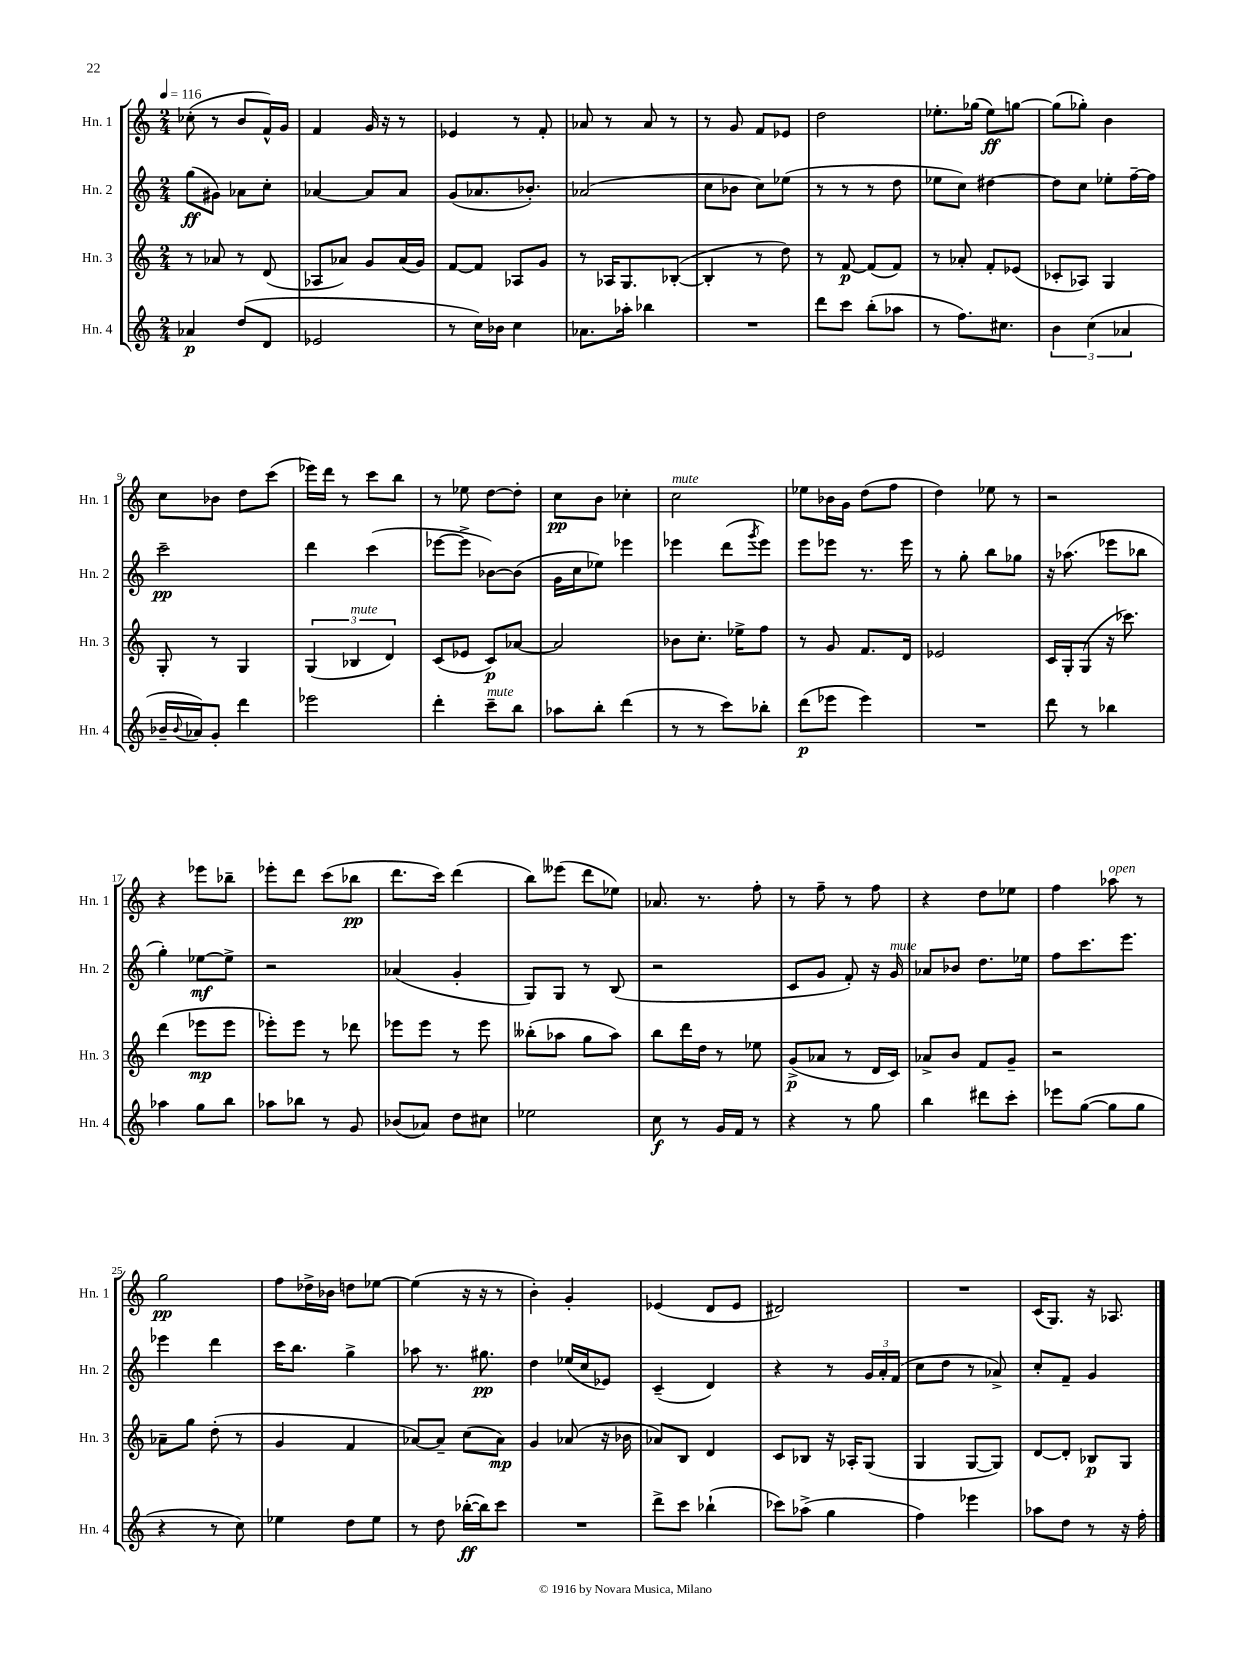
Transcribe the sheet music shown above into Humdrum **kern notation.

**kern	**kern	**kern	**kern
*staff4	*staff3	*staff2	*staff1
*clefG2	*clefG2	*clefG2	*clefG2
*k[]	*k[]	*k[]	*k[]
*M2/4	*M2/4	*M2/4	*M2/4
*MM116	*MM116	*MM116	*MM116
4a-	8r	(8gg	(8cc-'
.	8a-	8g#)	8r
(8dd	8r	8a-	8b
8d	(8d	8cc'	16f^^)
.	.	.	16g
=	=	=	=
2e-	8A-	[4a-	4f
.	8a-)	.	.
.	8g	8a-]	16g
.	.	.	16r
.	(16a-	8a-	8r
.	16g)	.	.
=	=	=	=
8r	[8f	(8g	4e-
16cc)	8f]	8.a-	.
16b-	.	.	.
4cc	8A-	.	8r
.	.	8.b-')	.
.	8g	.	8f'
=	=	=	=
8.a-	8r	(2a-	8a-
.	16A-	.	8r
16aa-'	8.G	.	.
4bb-	.	.	8a-
.	([8B-'	.	8r
=	=	=	=
2r	4B-']	8cc	8r
.	.	8b-	8g
.	8r	8cc)	8f
.	8dd)	(8ee-	8e-
=	=	=	=
8ddd	8r	8r	2dd
8ccc	[8f	8r	.
(8bb'	(8f]	8r	.
8aa-	8f)	8dd	.
=	=	=	=
8r	8r	8ee-	8.ee-'
8.ff)	8a-'	8cc)	.
.	.	.	(16gg-
.	8f'	[4dd#	8ee-)
8.cc#	.	.	.
.	(8e-	.	[8gg
=	=	=	=
6b	8c-'	8dd#]	(8gg]
.	8A-)	8cc	8gg-')
(6cc	.	.	.
.	4G	8ee-'	4b
6a-	.	.	.
.	.	[16ff~	.
.	.	16ff]	.
=	=	=	=
16b-~	8G'	2ccc~	8cc
8qqb-	.	.	.
16a-)	.	.	.
8g'	8r	.	8b-
4ddd	4G	.	8dd
.	.	.	(8ccc
=	=	=	=
2eee-	(6G	4ddd	16eee-)
.	.	.	16ddd
.	.	.	8r
.	6B-	.	.
.	.	(4ccc	8ccc
.	6d)	.	.
.	.	.	8bb
=	=	=	=
4ddd'	(8c	[8eee-	8r
.	8e-	8eee-^]	8ee-
8ccc~	8c)	[8b-)	[8dd
8bb	[8a-	(8b-]	8dd']
=	=	=	=
8aa-	2a-]	16g	8cc
.	.	16cc	.
8bb'	.	8ee-)	8b
(4ddd	.	4eee-	4cc-'
=	=	=	=
8r	8b-	4eee-	2cc
8r	8.cc'	.	.
8ccc)	.	(8ddd	.
.	16ee-^	.	.
.	.	8qggg	.
8bb-'	8ff	8eee-)	.
=	=	=	=
(8ddd	8r	8eee	8ee-
8eee-	8g	8eee-	16b-
.	.	.	16g
4eee-)	8.f	8.r	(8dd
.	.	.	8ff
.	16d	16eee-	.
=	=	=	=
2r	2e-	8r	4dd)
.	.	8gg'	.
.	.	8bb	8ee-
.	.	8gg-	8r
=	=	=	=
8ddd	16c	16r	2r
.	16G'	(8.aa-	.
8r	(8G	.	.
4bb-	16r	8eee-	.
.	8.ccc-)	.	.
.	.	8bb-	.
=	=	=	=
4aa-	(4ddd	4gg')	4r
8gg	8eee-	[8ee-	8eee-
8bb	8eee-	8ee-^]	8bb-~
=	=	=	=
8aa-	8eee-')	2r	8eee-'
8bb-	8eee-	.	8ddd
8r	8r	.	(8ccc
8g	8ddd-	.	8bb-
=	=	=	=
(8b-	8eee-	(4a-	8.ddd
8a-)	8eee-	.	.
.	.	.	16ccc)
8dd	8r	4g'	(4ddd
8cc#	8eee-	.	.
=	=	=	=
2ee-	(8bb--'	8G)	8bb)
.	8aa-	8G	(8eee--
.	8gg	8r	8ddd
.	8aa-)	(8B	8ee-)
=	=	=	=
8cc	8bb	2r	8.a-
8r	16ddd	.	.
.	16dd	.	8.r
16g	8r	.	.
16f	.	.	.
8r	8ee-	.	8ff'
=	=	=	=
4r	(8g^	8c	8r
.	8a-	8g	8ff~
8r	8r	8f')	8r
8gg	16d	16r	8ff
.	16c)	16g	.
=	=	=	=
4bb	8a-^	8a-	4r
.	8b	8b-	.
8ddd#	8f	8.dd	8dd
8ccc'	8g~	.	8ee-
.	.	16ee-	.
=	=	=	=
8eee-	2r	8ff	4ff
([8gg	.	8.ccc	.
8gg]	.	.	8aa-
.	.	8.eee	.
8gg	.	.	8r
=	=	=	=
4r	8a-~	4eee-	2gg
.	8gg	.	.
8r	(8dd'	4ddd	.
8cc)	8r	.	.
=	=	=	=
4ee-	4g	16ccc	8ff
.	.	8.bb	.
.	.	.	16dd-^
.	.	.	16b-
8dd	4f	4gg^	8dd
8ee-	.	.	[8ee-
=	=	=	=
8r	[8a-)	8aa-	(4ee-]
8dd	8a-~]	8.r	.
([16bb-'	(8cc	.	16r
16bb-])	.	8.gg#	16r
8ccc	8a-)	.	8r
=	=	=	=
2r	4g	4dd	4b')
.	(8a-	(16ee-	4g'
.	.	16cc	.
.	16r	8e-)	.
.	16b-	.	.
=	=	=	=
8ddd^	8a-)	(4c~	(4e-
8ccc	8B	.	.
(4bb-`	4d	4d)	8d
.	.	.	8e-
=	=	=	=
8ccc-)	8c	4r	2d#)
(8aa-^	8B-	.	.
4gg	16r	8r	.
.	16A-'	.	.
.	(8G	24g	.
.	.	24a'	.
.	.	(24f	.
=	=	=	=
4ff)	4G	8cc	2r
.	.	8dd	.
4eee-	[8G	8r	.
.	8G])	8a-^)	.
=	=	=	=
8aa-	[8d	8cc'	(16c
.	.	.	8.G)
8dd	8d']	8f~	.
8r	8B-	4g	16r
.	.	.	8.A-
16r	8G	.	.
16ff'	.	.	.
==	==	==	==
*-	*-	*-	*-
